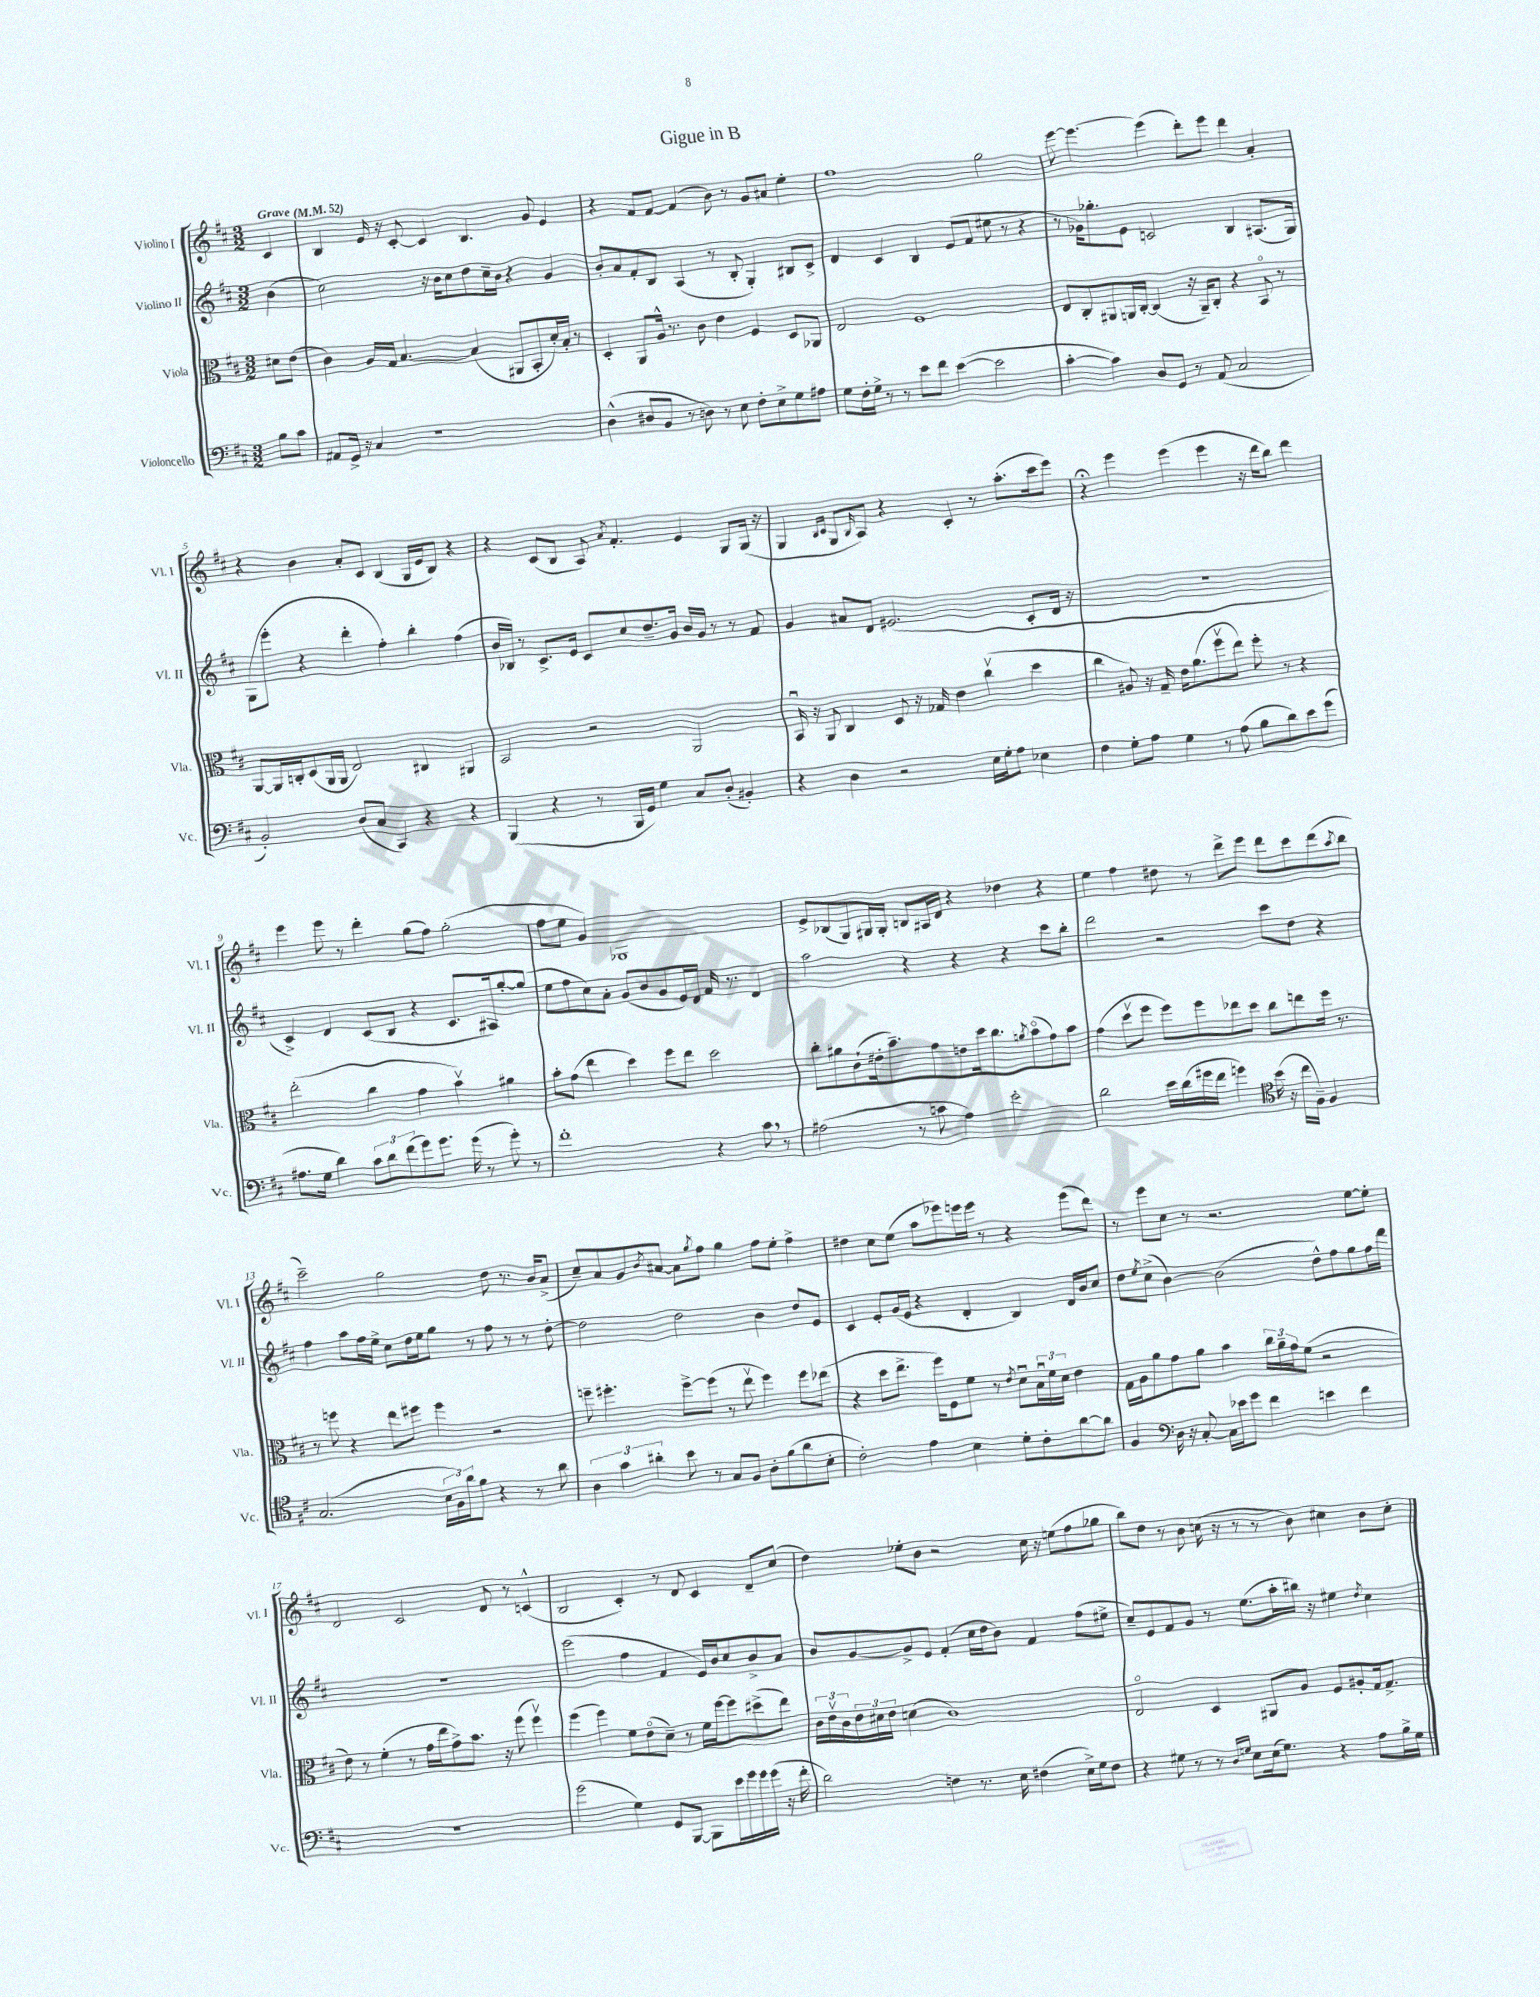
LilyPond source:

\header { title = "Gigue in B" }
<<
\new StaffGroup <<
\new Staff = "s0" \with { instrumentName = "Violino I" shortInstrumentName = "Vl. I" } {
    \clef treble \key d \major \numericTimeSignature \time 3/2 \partial 4 \tempo "Grave" 4 = 52
    cis'4 |
    b4 e'16 r16 cis'8~-. cis'4 b4. g'8 e'4 |
    r4 fis'8 fis'8~ fis'4( b'8) r8 g'8 ais'8 e''4-. |
    fis''1 g''2 |
    e'''8~ e'''4.~ e'''4( d'''8-.) e'''8 d'''4 a'4-. |
    r4 b'4 a'8-. cis'8 b4( g16 e'16 b8) r4 |
    r4 cis'8( b8 a8) \acciaccatura { a'8 } fis'4.-. e'4 g8 g16( r16 |
    g4 \grace { b16 cis'16 } g8 \grace { b16 } a8) r4 cis'4-. r8 a''8.-.( cis'''16 e'''8) |
    r4\fermata e'''4 e'''4( e'''4 r16 d'''16 b''8) d'''4 |
    e'''4 e'''8 r8 d'''4-. g''8( fis''8) g''2-.( |
    fis''8 e''8 g'4) ges1 |
    e'8-> bes8( g8) gis16 gis16-. b8 ais16 d'16 r4 des''4 r4 |
    e''4 fis''4 dis''8 r8 d'''8-> e'''8 d'''8 cis'''8 d'''8( \acciaccatura { a''8 } b''8 |
    cis'''2--) g''2 d''8 r8. b'16 a'8->( |
    cis''8--) a'8 g'8 \acciaccatura { b'8 } ais'8~ ais'8 \acciaccatura { g''8 } fis''8 g''4 fis''8 e''8-. fis''4-> |
    dis''4 cis''8 e''8( a''8 ees'''8) e'''16 e'''16 r8 r4 e'''8( d'''8) |
    r8 e'''8 cis''8 r8 r2. e''8~ e''8-. |
    d'2 cis'2 d'8 r8 c'4-^( |
    b2 cis'4-.) r8 d'8 cis'4 d'8-- cis''8( |
    d''4) ees''8-. b'8 r2 cis''16 r16 e''8( fis''8 ges''8 |
    b''8) d''8 r8 b'8 c''16( r16 r8 r8 b'8) cis''4 b'8 cis''8-. \bar "|." |
}
\new Staff = "s1" \with { instrumentName = "Violino II" shortInstrumentName = "Vl. II" } {
    \clef treble \key d \major \numericTimeSignature \time 3/2 \partial 4
    b'4( |
    cis''2) r16 b'16 cis''8 d''8 cis''16-- b'16 r4 g'4 |
    b'8-. a'8 fis'8-. b8 a4( r8 b8-. g4-.) bis8 cis'8-> |
    d'4 cis'4 b4 e'8( fis'8 eis''8 r8 r4 |
    r8 ges'16) ges''8.-. e'8 c'2 b4 ais8.( g16) |
    g8( e'''8-. r4 d'''4-. fis''4-.) b''4-. fis''4( |
    b'16 bes16) r8 cis'8.-> e'16 cis'8 cis''8 d''8.-- g'16 b'16 g'16 r8 r8 fis'8 |
    g'4 ais'8 d'8 eis'2.( cis'8-. d'16 r16 |
    R1. |
    cis'4->) d'4 cis'8( b8 r4 cis'8. ais16) g''8~-. g''8( |
    e''8 fis''8 cis''8) a'8-. g'8( b'8 g'8 e'16) d'16 fis'16 r8. d'4 |
    a''2 r4 r4 r4 cis'''8 b''8-. |
    d'''2 r2 cis'''8 d''8 r4 |
    fis''4 a''8 fis''16 e''16-> cis''8 d''16 e''16 g''8 r8 fis''8 r8 r8 d''8~-. |
    d''2 d''2 b'4 d''8 e'8 |
    cis'4 e'8-. g'16( e'16 r4 d'4-. b4) d'16 b'16 cis''8 |
    d''8 \acciaccatura { e''8 } cis''8->( b'4~) b'2( d''8-^) fis''8 g''8 fis''16 d'''16 |
    R1. |
    e'''2( fis''4 fis'4 e'16) b'16 cis''8 b'8-> a'8 |
    b'8 g'8~ g'8-> e'8 fis'4-.( cis''16 d''16 b'8) fis'4 fis''8( eis''8-> |
    cis''8--) e'8 fis'8 g'8 r8 e''8.( a''16-. bis''16) r16 eis''4 \acciaccatura { d''8 } cis''4 \bar "|." |
}
\new Staff = "s2" \with { instrumentName = "Viola" shortInstrumentName = "Vla." } {
    \clef alto \key d \major \numericTimeSignature \time 3/2 \partial 4
    dis'8 e'8( |
    cis'4) a16 g16 b4.~ b4( ais,8 b,8-. d'16-.) b16-. r8 |
    d4-. a,8 a16-^ r8. cis'8 e'4 fis4 d8 aes,8 |
    e2 fis1 |
    e8 cis8-. ais,8 a,16 cis16~-. cis4( r16 a,16--) cis8-. r4 b,8\flageolet r8 |
    a,8~ a,16 c16-. d8( a,16 a,16 e2) cis4 ais,4 |
    b,2 r2 a,2 |
    b,16\downbow r16 a,8 cis4 d8 r16 ges16 e'4 cis''4\upbow( d''4 |
    cis''4 ais8) r16 g16-- e'16 a'8.( fis''8\upbow e''8) fis''8-. r8 r4 |
    e''2-.( cis''4 g'4 b'4\upbow) ais'4 |
    b'8-. g'8( e''4 d''4) fis''8 e''8 d''2 |
    cis''8-. ais'8 cis'8-!( eis'16-. b'8.--) g'8 e'8 d''16 cis''8. \acciaccatura { a'8 } b'8\flageolet( g'8) b'8 |
    g'4( d''8\upbow fis''8 fis''8) fis''8 ees''8 d''8 cis''8 e''8 fis''16 r8. |
    r8 f''8 r4 e''8 fis''8 fis''4 r2 |
    f''8-- fis''4.-. fis''8~-> fis''8( r8 e''8\upbow fis''4) fis''8 ees''8( |
    r4 d''8 e''8.-> fis''16) fis8 fis'8 r8 \acciaccatura { e'8 } d'8\downbow \tuplet 3/2 { b16\downbow fis'16 d'16 } e'4 |
    g16 a16 a'8 g'8 a'8 b'4 \tuplet 3/2 { cis''16 a'16-- g'16 } fis'8( r2 |
    e'8) r8 fis'4-.( r8 g'16 e''16 g'8->) b'8. r16 fis''8( fis''4\upbow) |
    fis''4( fis''4) fis'8 e'8\flageolet( d'8--) r8 fis'16 fis''16~ fis''8 dis''8->( e''8) |
    \tuplet 3/2 { cis'16 e'16\upbow cis'16 } \tuplet 3/2 { e'16 dis'16 e'16 } d'4( cis'1) |
    e2\flageolet d4 ais,8 a8 fis8 ais8-. g16 g8.-> \bar "|." |
}
\new Staff = "s3" \with { instrumentName = "Violoncello" shortInstrumentName = "Vc." } {
    \clef bass \key d \major \numericTimeSignature \time 3/2 \partial 4
    b8 cis'8 |
    ais,8 g,16-> r16 cis4 r1 |
    d4-^( dis8 b,8 r8 d8) r8 e8 fis8-. e8-> g8 ais8 |
    g8 fis16-. g16-> r8 r8 e'8 fis'8 e'4~( e'2 |
    cis'4~-. cis'4) d8 g,8 r8 a,8( cis2 |
    b,2-.) d8( cis8 cis,4) r4 r4 |
    b,,4( r4 r8 b,,16 g,16) g4 cis8 d8-.( bis,4-.) |
    r4 d4 r2 e16 g16-. a8 ees4 |
    fis4 g8-. a8 g4 r8 a8( b8 d'8) e'8 g'8( |
    ais8. g16 d'4) \tuplet 3/2 { cis'8 d'8 fis'8( } g'8) g'8. g'16( r8 g'8-.) r8 |
    fis'1-. r4 cis'8 \breathe r8 |
    ais2( r8 c'8 ais4) e'2-. |
    d'2 e'16 d'16( gis'16 fis'16 g'4) \clef tenor b'16( r16 cis''16 fis16--) fis4 |
    g2.( \tuplet 3/2 { b16 fis16) a'16 } fis'8 r4 r8 a'8 |
    \tuplet 3/2 { a4 g'4 ais'4-. } b'8 r8 g8 fis8 a8-. fis'8( ais'8 b8-. |
    cis'2-.) e'4 b4 d'8-. cis'8-. a'8~ a'8 |
    fis4 \clef bass d16 r16 cis8~-. cis16 ees'16 g'8 fis'4 e'4 fis'4 |
    R1. |
    g'2( g4) g,8 b,,8~ b,,8 e'16 g'16 g'16 g'16( r16 fis'16-. |
    d'2) f4 r8. e16 fis4( e16->) g16 fis8 |
    r4 gis8 r8 r8 \grace { d16 g16 } e8 e16( g8.) r4 a8 b16-> g16 \bar "|." |
}
>>
>>
